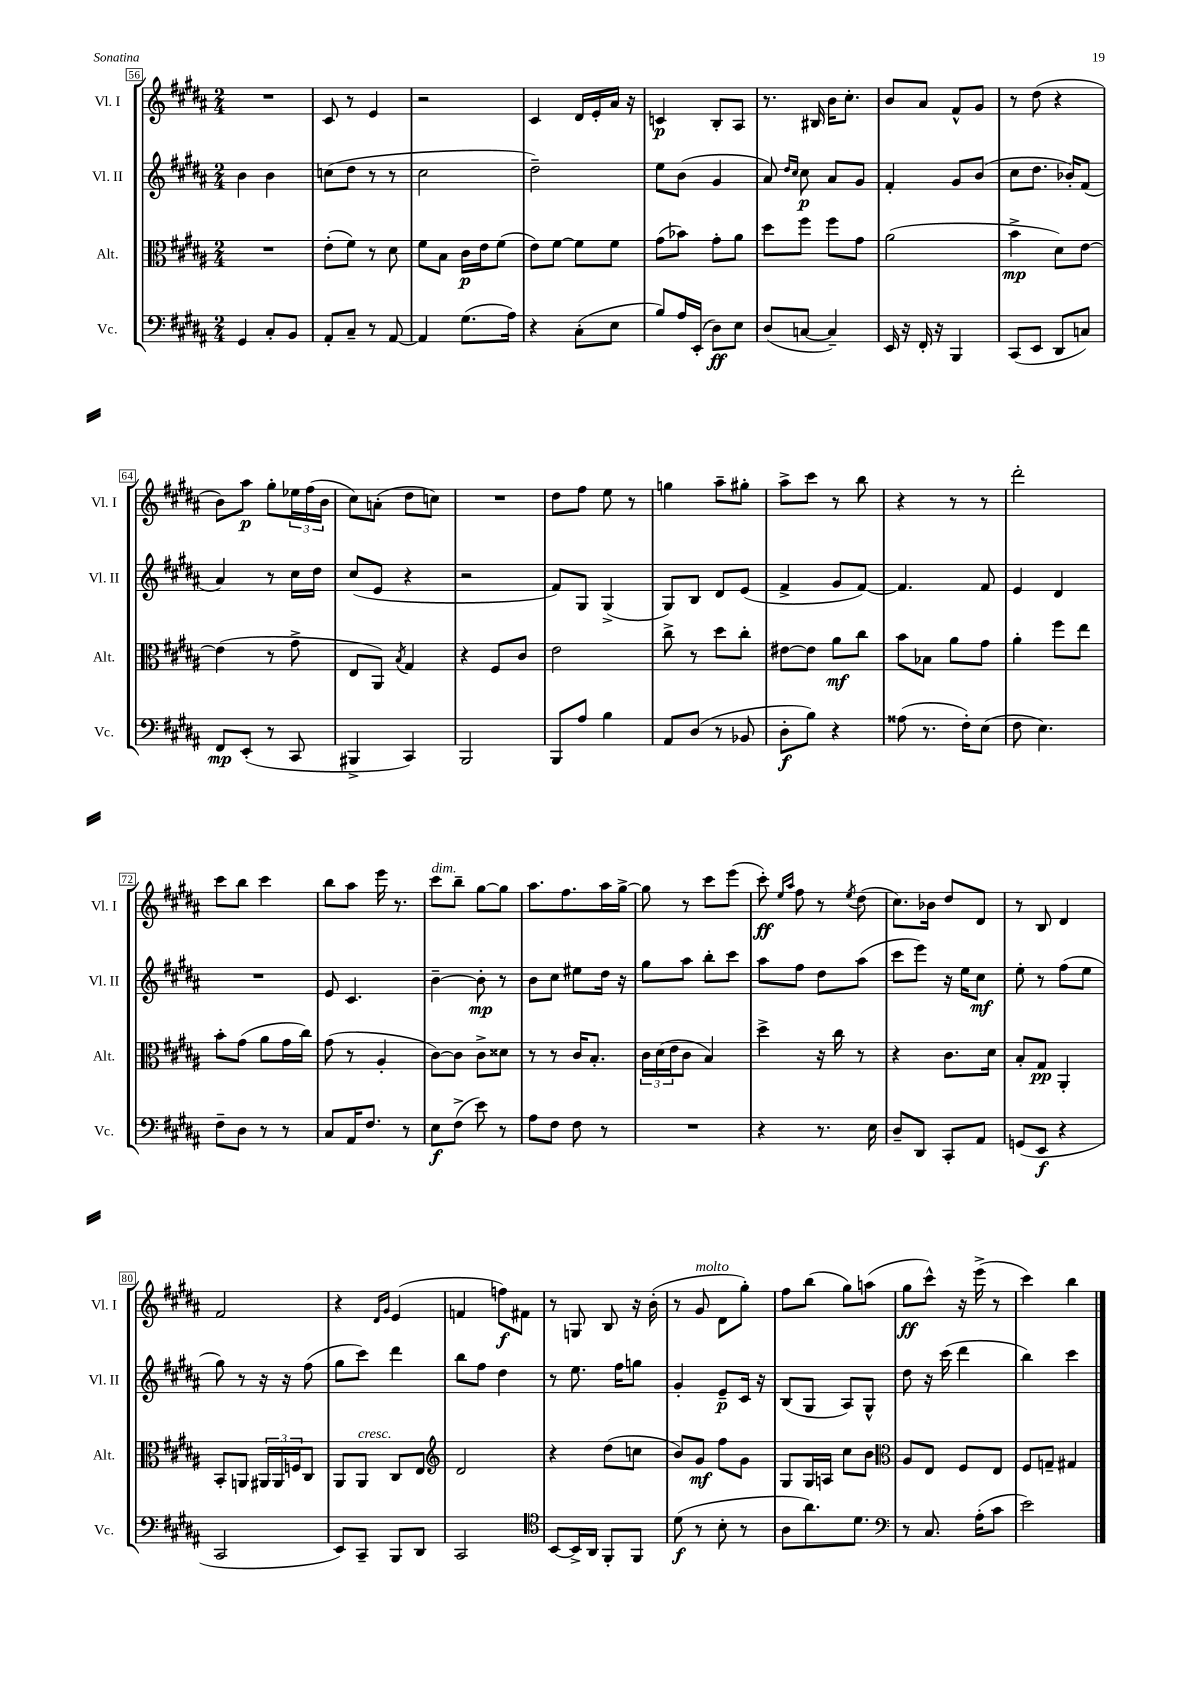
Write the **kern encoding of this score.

**kern	**dynam	**kern	**dynam	**kern	**dynam	**kern	**dynam
*part4	*part4	*part3	*part3	*part2	*part2	*part1	*part1
*staff4	*staff4	*staff3	*staff3	*staff2	*staff2	*staff1	*staff1
*I"Vc.	*	*I"Alt.	*	*I"Vl. II	*	*I"Vl. I	*
*I'Vc.	*	*I'Alt.	*	*I'Vl. II	*	*I'Vl. I	*
*clefF4	*	*clefC3	*	*clefG2	*	*clefG2	*
*k[f#c#g#d#a#]	*	*k[f#c#g#d#a#]	*	*k[f#c#g#d#a#]	*	*k[f#c#g#d#a#]	*
*M2/4	*	*M2/4	*	*M2/4	*	*M2/4	*
=56	=56	=56	=56	=56	=56	=56	=56
4GG#/	.	2r	.	4b\	.	2r	.
8C#'/L	.	.	.	4b\	.	.	.
8BB/J	.	.	.	.	.	.	.
=57	=57	=57	=57	=57	=57	=57	=57
8AA#'/L	.	(8e'\L	.	(8ccn\L	.	8c#/	.
8C#~/J	.	8f#\J)	.	8dd#\J	.	8r	.
8r	.	8r	.	8r	.	4e/	.
[8AA#/	.	8d#\	.	8r	.	.	.
=58	=58	=58	=58	=58	=58	=58	=58
4AA#/]	.	8f#\L	.	2cc#\	.	2r	.
.	.	8B\J	.	.	.	.	.
(8.G#\L	.	16c#\LL	p	.	.	.	.
.	.	16e\J	.	.	.	.	.
.	.	(8f#\J	.	.	.	.	.
16A#\Jk)	.	.	.	.	.	.	.
=59	=59	=59	=59	=59	=59	=59	=59
4r	.	8e\L)	.	2dd#~\)	.	4c#/	.
.	.	[8f#\J	.	.	.	.	.
(8C#'\L	.	8f#\L]	.	.	.	16d#/LL	.
.	.	.	.	.	.	16e'/	.
8E\J	.	8f#\J	.	.	.	16a#/JJ	.
.	.	.	.	.	.	16r	.
=60	=60	=60	=60	=60	=60	=60	=60
8B/L)	.	(8g#\L	.	8ee\L	.	4cn/	p
16A#/L	.	8b-X\J)	.	(8b\J	.	.	.
(16EE'/JJ	.	.	.	.	.	.	.
8D#\L)	ff	8g#'\L	.	4g#/	.	8B'/L	.
8E\J	.	8a#\J	.	.	.	8A#/J	.
=61	=61	=61	=61	=61	=61	=61	=61
(8D#/L	.	8dd#\L	.	8a#/)	.	8.r	.
.	.	.	.	16qqdd#/LL	.	.	.
.	.	.	.	16qqcc#/JJ	.	.	.
[8Cn/J	.	8ff#\J	.	8cc#\	p	.	.
.	.	.	.	.	.	16B#X/	.
4C~/])	.	8ff#\L	.	8a#/L	.	16b\KL	.
.	.	.	.	.	.	8.cc#'\J	.
.	.	8g#\J	.	8g#/J	.	.	.
=62	=62	=62	=62	=62	=62	=62	=62
16EE/	.	(2a#\	.	4f#'/	.	8b/L	.
16r	.	.	.	.	.	.	.
16FF#'/	.	.	.	.	.	8a#/J	.
16r	.	.	.	.	.	.	.
4BBB/	.	.	.	8g#/L	.	8f#^^/L	.
.	.	.	.	(8b/J	.	8g#/J	.
=63	=63	=63	=63	=63	=63	=63	=63
(8CC#/L	.	4b^\	mp	8cc#\L	.	8r	.
8EE/J	.	.	.	8.dd#\J	.	(8dd#\	.
8DD#/L	.	8d#\L)	.	.	.	4r	.
.	.	.	.	16b-X'/KL)	.	.	.
8Cn/J)	.	[8e\J	.	(8f#/J	.	.	.
!!LO:LB:g=z
=64	=64	=64	=64	=64	=64	=64	=64
8FF#/L	mp	(4e\]	.	4a#/)	.	8b\L)	.
(8EE'/J	.	.	.	.	.	8aa#\J	p
8r	.	8r	.	8r	.	8gg#'\L	.
8CC#/	.	8g#^\	.	16cc#\LL	.	24ee-X\L	.
.	.	.	.	.	.	(24ff#\	.
.	.	.	.	16dd#\JJ	.	.	.
.	.	.	.	.	.	24b\JJ	.
=65	=65	=65	=65	=65	=65	=65	=65
4BBB#X^/	.	8E/L	.	(8cc#/L	.	8cc#\L)	.
.	.	8AA#/J)	.	8e/J	.	(8an'\J	.
.	.	8qB/	.	.	.	.	.
4CC#/)	.	4G#/	.	4r	.	8dd#\L	.
.	.	.	.	.	.	8ccn\J)	.
=66	=66	=66	=66	=66	=66	=66	=66
2BBB/	.	4r	.	2r	.	2r	.
.	.	8F#/L	.	.	.	.	.
.	.	8c#/J	.	.	.	.	.
=67	=67	=67	=67	=67	=67	=67	=67
8BBB/L	.	2e\	.	8f#/L)	.	8dd#\L	.
8A#/J	.	.	.	8G#/J	.	8ff#\J	.
4B\	.	.	.	(4G#^/	.	8ee\	.
.	.	.	.	.	.	8r	.
=68	=68	=68	=68	=68	=68	=68	=68
8AA#/L	.	8cc#^\	.	8G#/L)	.	4ggn\	.
(8D#/J	.	8r	.	8B/J	.	.	.
8r	.	8dd#\L	.	8d#/L	.	8aa#~\L	.
8BB-X/	.	8cc#'\J	.	(8e/J	.	8gg#X'\J	.
=69	=69	=69	=69	=69	=69	=69	=69
8D#'\L	f	[8e#X\L	.	4f#^/	.	8aa#^\L	.
8B\J)	.	8e#\J]	.	.	.	8ccc#\J	.
4r	.	8a#\L	mf	8g#/L	.	8r	.
.	.	8cc#\J	.	[8f#/J)	.	8bb\	.
=70	=70	=70	=70	=70	=70	=70	=70
(8A##X\	.	8b\L	.	4.f#/]	.	4r	.
8.r	.	8B-X\J	.	.	.	.	.
.	.	8a#\L	.	.	.	8r	.
16F#'\KL)	.	.	.	.	.	.	.
(8E\J	.	8g#\J	.	8f#/	.	8r	.
=71	=71	=71	=71	=71	=71	=71	=71
8F#\	.	4a#'\	.	4e/	.	2ddd#'\	.
4.E\)	.	.	.	.	.	.	.
.	.	8ff#\L	.	4d#/	.	.	.
.	.	8ee\J	.	.	.	.	.
!!LO:LB:g=z
=72	=72	=72	=72	=72	=72	=72	=72
8F#~\L	.	8b'\L	.	2r	.	8ccc#\L	.
8D#\J	.	(8g#\J	.	.	.	8bb\J	.
8r	.	8a#\L	.	.	.	4ccc#\	.
8r	.	16g#\L	.	.	.	.	.
.	.	16cc#\JJ)	.	.	.	.	.
=73	=73	=73	=73	=73	=73	=73	=73
8C#/L	.	(8g#\	.	8e/	.	8bb\L	.
16AA#/K	.	8r	.	4.c#/	.	8aa#\J	.
8.F#/J	.	.	.	.	.	.	.
.	.	4A#'/	.	.	.	16eee\	.
.	.	.	.	.	.	8.r	.
8r	.	.	.	.	.	.	.
=74	=74	=74	=74	=74	=74	=74	=74
!	!	!	!	!	!	!LO:TX:a:i:t=dim.	!
8E\L	f	[8c#\L)	.	[4b~\	.	8ccc#\L	.
(8F#^\J	.	8c#\J]	.	.	.	8bb~\J	.
8e\)	.	8c#^\L	.	8b'\]	mp	[8gg#\L	.
8r	.	8d##X\J	.	8r	.	8gg#\J]	.
=75	=75	=75	=75	=75	=75	=75	=75
8A#\L	.	8r	.	8b\L	.	8.aa#\L	.
8F#\J	.	8r	.	8cc#\J	.	.	.
.	.	.	.	.	.	8.ff#\	.
8F#\	.	16c#/KL	.	8ee#X\L	.	.	.
.	.	8.B'/J	.	.	.	.	.
8r	.	.	.	16dd#\Jk	.	16aa#\L	.
.	.	.	.	16r	.	[16gg#^\JJ	.
=76	=76	=76	=76	=76	=76	=76	=76
2r	.	24c#\LL	.	8gg#\L	.	8gg#\]	.
.	.	(24d#\	.	.	.	.	.
.	.	24e\J	.	.	.	.	.
.	.	8c#\J	.	8aa#\J	.	8r	.
.	.	4B/)	.	8bb'\L	.	8ccc#\L	.
.	.	.	.	8ccc#\J	.	(8eee\J	.
=77	=77	=77	=77	=77	=77	=77	=77
4r	.	4dd#^\	.	8aa#\L	.	8ccc#'\)	ff
.	.	.	.	.	.	16qqee/LL	.
.	.	.	.	.	.	16qqaa#/JJ	.
.	.	.	.	8ff#\J	.	8ff#\	.
8.r	.	16r	.	8dd#\L	.	8r	.
.	.	16cc#\	.	.	.	.	.
.	.	.	.	.	.	8qee/	.
.	.	8r	.	(8aa#\J	.	(8dd#\	.
16E\	.	.	.	.	.	.	.
=78	=78	=78	=78	=78	=78	=78	=78
8D#~/L	.	4r	.	8ccc#\L	.	8.cc#\L)	.
8DD#/J	.	.	.	8eee\J)	.	.	.
.	.	.	.	.	.	16b-X\Jk	.
8CC#'/L	.	8.c#\L	.	16r	.	8dd#/L	.
.	.	.	.	16ee\KL	.	.	.
8AA#/J	.	.	.	8cc#\J	mf	8d#/J	.
.	.	16d#\Jk	.	.	.	.	.
=79	=79	=79	=79	=79	=79	=79	=79
(8GGn/L	.	8B'/L	.	8ee'\	.	8r	.
8EE/J	f	8G#/J	pp	8r	.	8B/	.
4r	.	4AA#'/	.	(8ff#\L	.	4d#/	.
.	.	.	.	8ee\J	.	.	.
!!LO:LB:g=z
=80	=80	=80	=80	=80	=80	=80	=80
2CC#/	.	8BB'/L	.	8gg#\)	.	2f#/	.
.	.	8AAn/J	.	8r	.	.	.
.	.	24AA#X/LL	.	16r	.	.	.
.	.	24AA#/	.	.	.	.	.
.	.	.	.	16r	.	.	.
.	.	24Fn/J	.	.	.	.	.
.	.	8C#/J	.	(8ff#\	.	.	.
=81	=81	=81	=81	=81	=81	=81	=81
8EE/L)	.	8AA#/L	.	8gg#\L	.	4r	.
!	!	!LO:TX:a:i:t=cresc.	!	!	!	!	!
8CC#~/J	.	8AA#/J	.	8ccc#\J)	.	.	.
.	.	.	.	.	.	16qqd#/LL	.
.	.	.	.	.	.	16qqg#/JJ	.
8BBB/L	.	8C#/L	.	4ddd#\	.	(4e/	.
8DD#/J	.	8E/J	.	.	.	.	.
=82	=82	=82	=82	=82	=82	=82	=82
*	*	*clefG2	*	*	*	*	*
2CC#/	.	2d#/	.	8bb\L	.	4fn/	.
.	.	.	.	8ff#\J	.	.	.
.	.	.	.	4dd#\	.	8ffn\L)	f
.	.	.	.	.	.	8f#X\J	.
=83	=83	=83	=83	=83	=83	=83	=83
*clefC4	*	*	*	*	*	*	*
[8BB/L	.	4r	.	8r	.	8r	.
16BB^/L]	.	.	.	8.ee\	.	8Gn/	.
16AA#/JJ	.	.	.	.	.	.	.
8FF#'/L	.	(8dd#\L	.	.	.	8B/	.
.	.	.	.	16ff#\KL	.	.	.
8FF#/J	.	8ccn\J	.	8ggn\J	.	16r	.
.	.	.	.	.	.	(16b'\	.
=84	=84	=84	=84	=84	=84	=84	=84
(8d#\	f	8b/L)	.	4g#'/	.	8r	.
!	!	!	!	!	!	!LO:TX:a:i:t=molto	!
8r	.	8g#/J	mf	.	.	8g#/	.
8B'\	.	8ff#\L	.	8e~/L	p	8d#\L	.
8r	.	8g#\J	.	16c#/Jk	.	8gg#'\J)	.
.	.	.	.	16r	.	.	.
=85	=85	=85	=85	=85	=85	=85	=85
8A#\L	.	8G#/L	.	(8B/L	.	8ff#\L	.
8.a#\)	.	16G#/L	.	8G#/J	.	(8bb\J	.
.	.	16An/JJ	.	.	.	.	.
.	.	8cc#\L	.	8A#/L)	.	8gg#\L)	.
8.d#\J	.	.	.	.	.	.	.
.	.	8b\J	.	8G#^^/J	.	(8aan\J	.
=86	=86	=86	=86	=86	=86	=86	=86
*clefF4	*	*clefC3	*	*	*	*	*
8r	.	8A#/L	.	8dd#\	.	8gg#\L	ff
8.C#/	.	8E/J	.	16r	.	8ccc#^^\J)	.
.	.	.	.	(16ccc#\	.	.	.
.	.	8F#/L	.	4ddd#\	.	16r	.
(16A#'\KL	.	.	.	.	.	(16eee^\	.
8c#\J	.	8E/J	.	.	.	8r	.
=87	=87	=87	=87	=87	=87	=87	=87
2e\)	.	8F#/L	.	4bb\)	.	4ccc#\)	.
.	.	8Gn~/J	.	.	.	.	.
.	.	4G#X/	.	4ccc#\	.	4bb\	.
==	==	==	==	==	==	==	==
*-	*-	*-	*-	*-	*-	*-	*-
